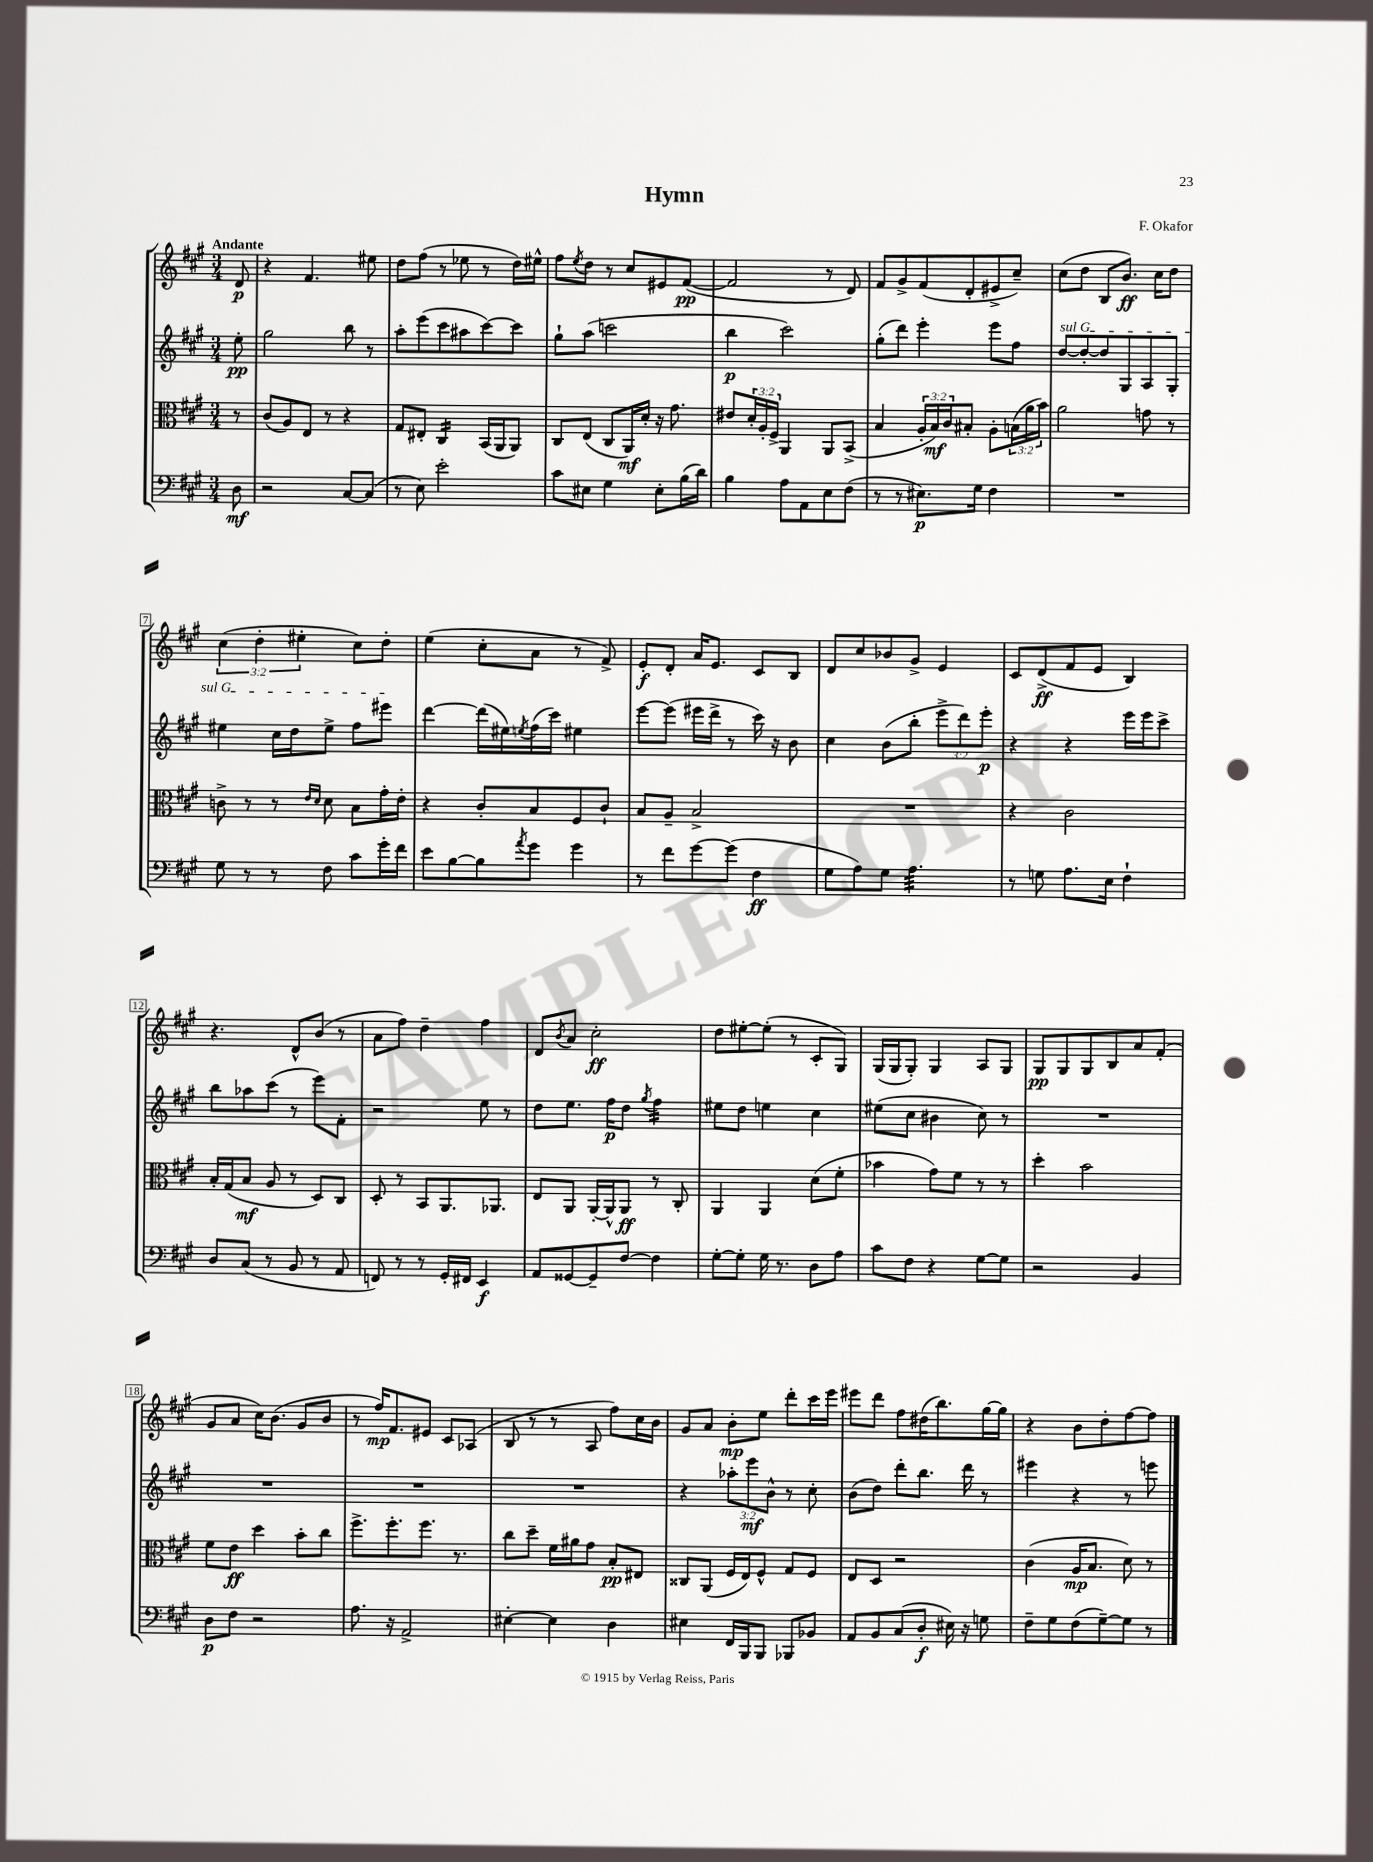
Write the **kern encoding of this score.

**kern	**kern	**kern	**kern
*staff4	*staff3	*staff2	*staff1
*clefF4	*clefC3	*clefG2	*clefG2
*k[f#c#g#]	*k[f#c#g#]	*k[f#c#g#]	*k[f#c#g#]
*M3/4	*M3/4	*M3/4	*M3/4
8D\	8r	8ee'\	8d/
=	=	=	=
2r	(8c#/L	2gg#\	4r
.	8A/)	.	.
.	8E/J	.	4.f#/
.	8r	.	.
[8C#/L	4r	8bb\	.
(8C#/]J	.	8r	8ee#\
=	=	=	=
8r	8G#/L	8aa'\L	8dd\L
8E\)	8E#'/J	(8eee\	(8ff#\J
2e'\	4C#/	8ccc#\	8r
.	.	8aa#\	8ee-\
.	(16BB/LL	[8ccc#\)	8r
.	16AA/J	.	.
.	8AA/J)	8ccc#\]J	16dd\LL)
.	.	.	16ee#^^\JJ
=	=	=	=
8c#\L	8C#/L	8gg#`\L	8ff#\L
.	.	.	8qee/
8E#\J	(8E/J	(8aa\J	8dd\J
4G#\	8C#/L	2ccc\	8r
.	16AA/L)	.	8cc#/L
.	16d'/JJ	.	.
8E#'\L	16r	.	8e#/
.	8.g#\	.	.
(16B\L	.	.	([8f#/J
16d\JJ)	.	.	.
=	=	=	=
4B\	8e#/L	4bb\	2f#/]
.	24d'/L	.	.
.	24A'/	.	.
.	24F#^/JJ	.	.
8A\L	4AA/	2ccc#\)	.
8AA\	.	.	.
8E\	8AA/L	.	8r
(8F#\J	(8BB^/J	.	8d/)
=	=	=	=
8r	4B/	(8gg#'\L	8f#/L
8r	.	8ddd\J)	8g#^/
8.E#\L)	24A'/LL	4eee'\	(8f#/
.	24B/)	.	.
.	24c#/J	.	.
.	8B#'/J	.	8d'/
16G#\Jk	.	.	.
4F#\	8A'\L	8eee\L	8e#^/
.	(24B\L	8ff#\J	8cc#~/J)
.	24a\	.	.
.	24b\JJ)	.	.
=	=	=	=
2.r	2a\	[8dd/L	(8cc#\L
.	.	8dd'/_	8dd\J
.	.	8dd/]	8B/L
.	.	8G#/	8.b/J)
.	8g\	8A/	.
.	.	.	16cc#\LK
.	8r	8G#'/J	8dd\J
=	=	=	=
8G#\	8c^\	4ee#\	(6cc#\
8r	8r	.	.
.	.	.	6dd'\
8r	8r	16cc#\LL	.
.	.	16dd\J	.
.	.	.	6ee#'\
.	16qqe/LL	.	.
.	16qqd/JJ	.	.
8F#\	8d\	8ee#^\J	.
8c#\L	8B\L	8ff#\L	8cc#\L)
16g#'\L	16g#'\L	8eee#\J	8dd'\J
16f#\JJ	16e'\JJ	.	.
=	=	=	=
8e\L	4r	[4ddd\	(4ee\
[8B\	.	.	.
8B\]	8c#'/L	(16ddd\]LL	8cc#'\L
.	.	16ee#\)	.
8qa/	.	8qee/	.
8g#\J	8B/	(16ff#\	8a\J
.	.	16ccc#\JJ)	.
4g#\	8F#/	4ee#\	8r
.	8c#`/J	.	8f#^/)
=	=	=	=
8r	8B/L	[8eee\L	8e'/L
8f#\L	8A~/J	(8eee\]J	8d'/J
[8g#\	2B^/	16eee#\LL	16a/LK
.	.	16ddd^\JJ	8.e/J
(8g#\]J	.	8r	.
4F#\	.	16ccc#\)	8c#/L
.	.	16r	.
.	.	8b\	8B/J
=	=	=	=
8G#\L	2.r	4cc#\	8d/L
8A\)	.	.	8cc#/
8G#\J	.	(8b\L	8b-/
4.A\	.	8bb'\J	8g#^/J
.	.	12eee^\L	4e/
.	.	12ddd\)	.
.	.	12eee'\J	.
=	=	=	=
8r	4r	4r	8c#/L
8G\	.	.	(8d^/
8.A\L	2c#\	4r	8f#/
.	.	.	8e/J
16E\Jk	.	.	.
4F#`\	.	16eee\LL	4B/)
.	.	16eee\J	.
.	.	8ccc#^\J	.
=	=	=	=
8D/L	16B'/LL	8bb\L	4.r
.	(16G#/J	.	.
(8C#/J	8B/J	8aa-\	.
8r	8A/	(8ccc#\J	.
8BB/	8r	8r	8d^^/L
8r	8D/L)	8eee\L)	(8b/J
8AA/	8C#/J	8f#'\J	8r
=	=	=	=
8FF/)	8D'/	2r	8a\L
8r	8r	.	8ff#\J)
8r	8BB/L	.	4dd~\
16GG#'/LL	8.AA/	.	.
16FF#/JJ	.	.	.
4EE/	.	8ee\	4ff#\
.	8.AA-/J	.	.
.	.	8r	.
=	=	=	=
8AA/L	8E/L	8dd\L	8d/L
.	.	.	8qb/
[8GG##/	8AA/J	8.ee\J	8a/J
8GG##~/]	[16AA'/LL	.	2cc#'\
.	16AA^^/]J	16ff#\LK	.
[8F#/J	8AA/J	8dd\J	.
.	.	8qgg#/	.
4F#\]	8r	4ff#\	.
.	8C#'/	.	.
=	=	=	=
[8G#'\L	4AA/	8ee#\L	8dd\L
8G#'\]J	.	8dd\J	[8ee#'\
16G#\	4AA/	4ee\	(8ee#'\]J
8.r	.	.	.
.	.	.	8r
8D\L	(8d\L	4cc#\	8c#'/L
8A\J	8f#'\J	.	8G#/J)
=	=	=	=
8c#\L	4b-\	(8ee#\L	(16G#/LL
.	.	.	16G#/J
8F#\J	.	8cc#\J	8G#'/J)
4r	8g#\L)	4b#\	4G#/
.	8f#\J	.	.
[8G#\L	8r	8cc#\)	8A/L
8G#\]J	8r	8r	8G#/J
=	=	=	=
2r	4dd'\	2.r	8G#/L
.	.	.	8G#/
.	2b\	.	8G#/
.	.	.	8B/
4BB/	.	.	8a/
.	.	.	(8f#'/J
=	=	=	=
8D\L	8f#\L	2.r	8g#/L
8F#\J	8e\J	.	8a/J
2r	4dd\	.	16cc#\LK)
.	.	.	(8.b\J
.	8b'\L	.	8g#/L
.	8cc#\J	.	8b/J
=	=	=	=
8.A\	8.ff#^\L	2.r	8r
.	.	.	16ff#/LK)
16r	8.ff#'\	.	8.f#/
2AA^/	.	.	.
.	8.ff#\J	.	8e#/J
.	.	.	8c#/L
.	8.r	.	.
.	.	.	(8A-/J
=	=	=	=
[4E#'\	8cc#\L	2.r	8B/
.	8dd~\J	.	8r
4E#\]	16f#\LL	.	8r
.	16a#\J	.	.
.	8g#\J	.	8A/
4D\	8B'/L	.	8ff#\L)
.	8E#/J	.	16cc#\L
.	.	.	16b\JJ
=	=	=	=
4E#\	8C##/L	4r	8g#/L
.	(8AA/J	.	8a/J
16FF#/LL	16F#/LL	12aa-'\L	8b'\L
16BBB/J	16E/J)	.	.
.	.	12eee\	.
8BBB/J	8F#^^/J	.	8ee\J
.	.	12b^^\J	.
8BBB-/L	8G#/L	8r	8ddd'\L
8BB-/J	8F#/J	8cc#'\	16ccc#\L
.	.	.	16eee\JJ
=	=	=	=
8AA/L	8E/L	(8b\L	8eee#\L
8BB/	8D/J	8dd\J)	8ddd\J
(8C#/	2r	8ddd'\L	8ff#\L
8D'/J	.	8.bb\J	(16dd#\K
.	.	.	8.bb\)
16E#\)	.	.	.
16r	.	16ddd\	.
8G\	.	8r	[16gg#\L
.	.	.	16gg#\]JJ
=	=	=	=
8F#~\L	(4c#\	4eee#\	4r
8G#\	.	.	.
(8F#\	16A/LK	4r	8b\L
.	8.B/J	.	.
[8G#~\)	.	.	8dd'\
8G#\]J	8d\)	8r	[8ff#\
8r	8r	8eee\	8ff#\]J
==	==	==	==
*-	*-	*-	*-
